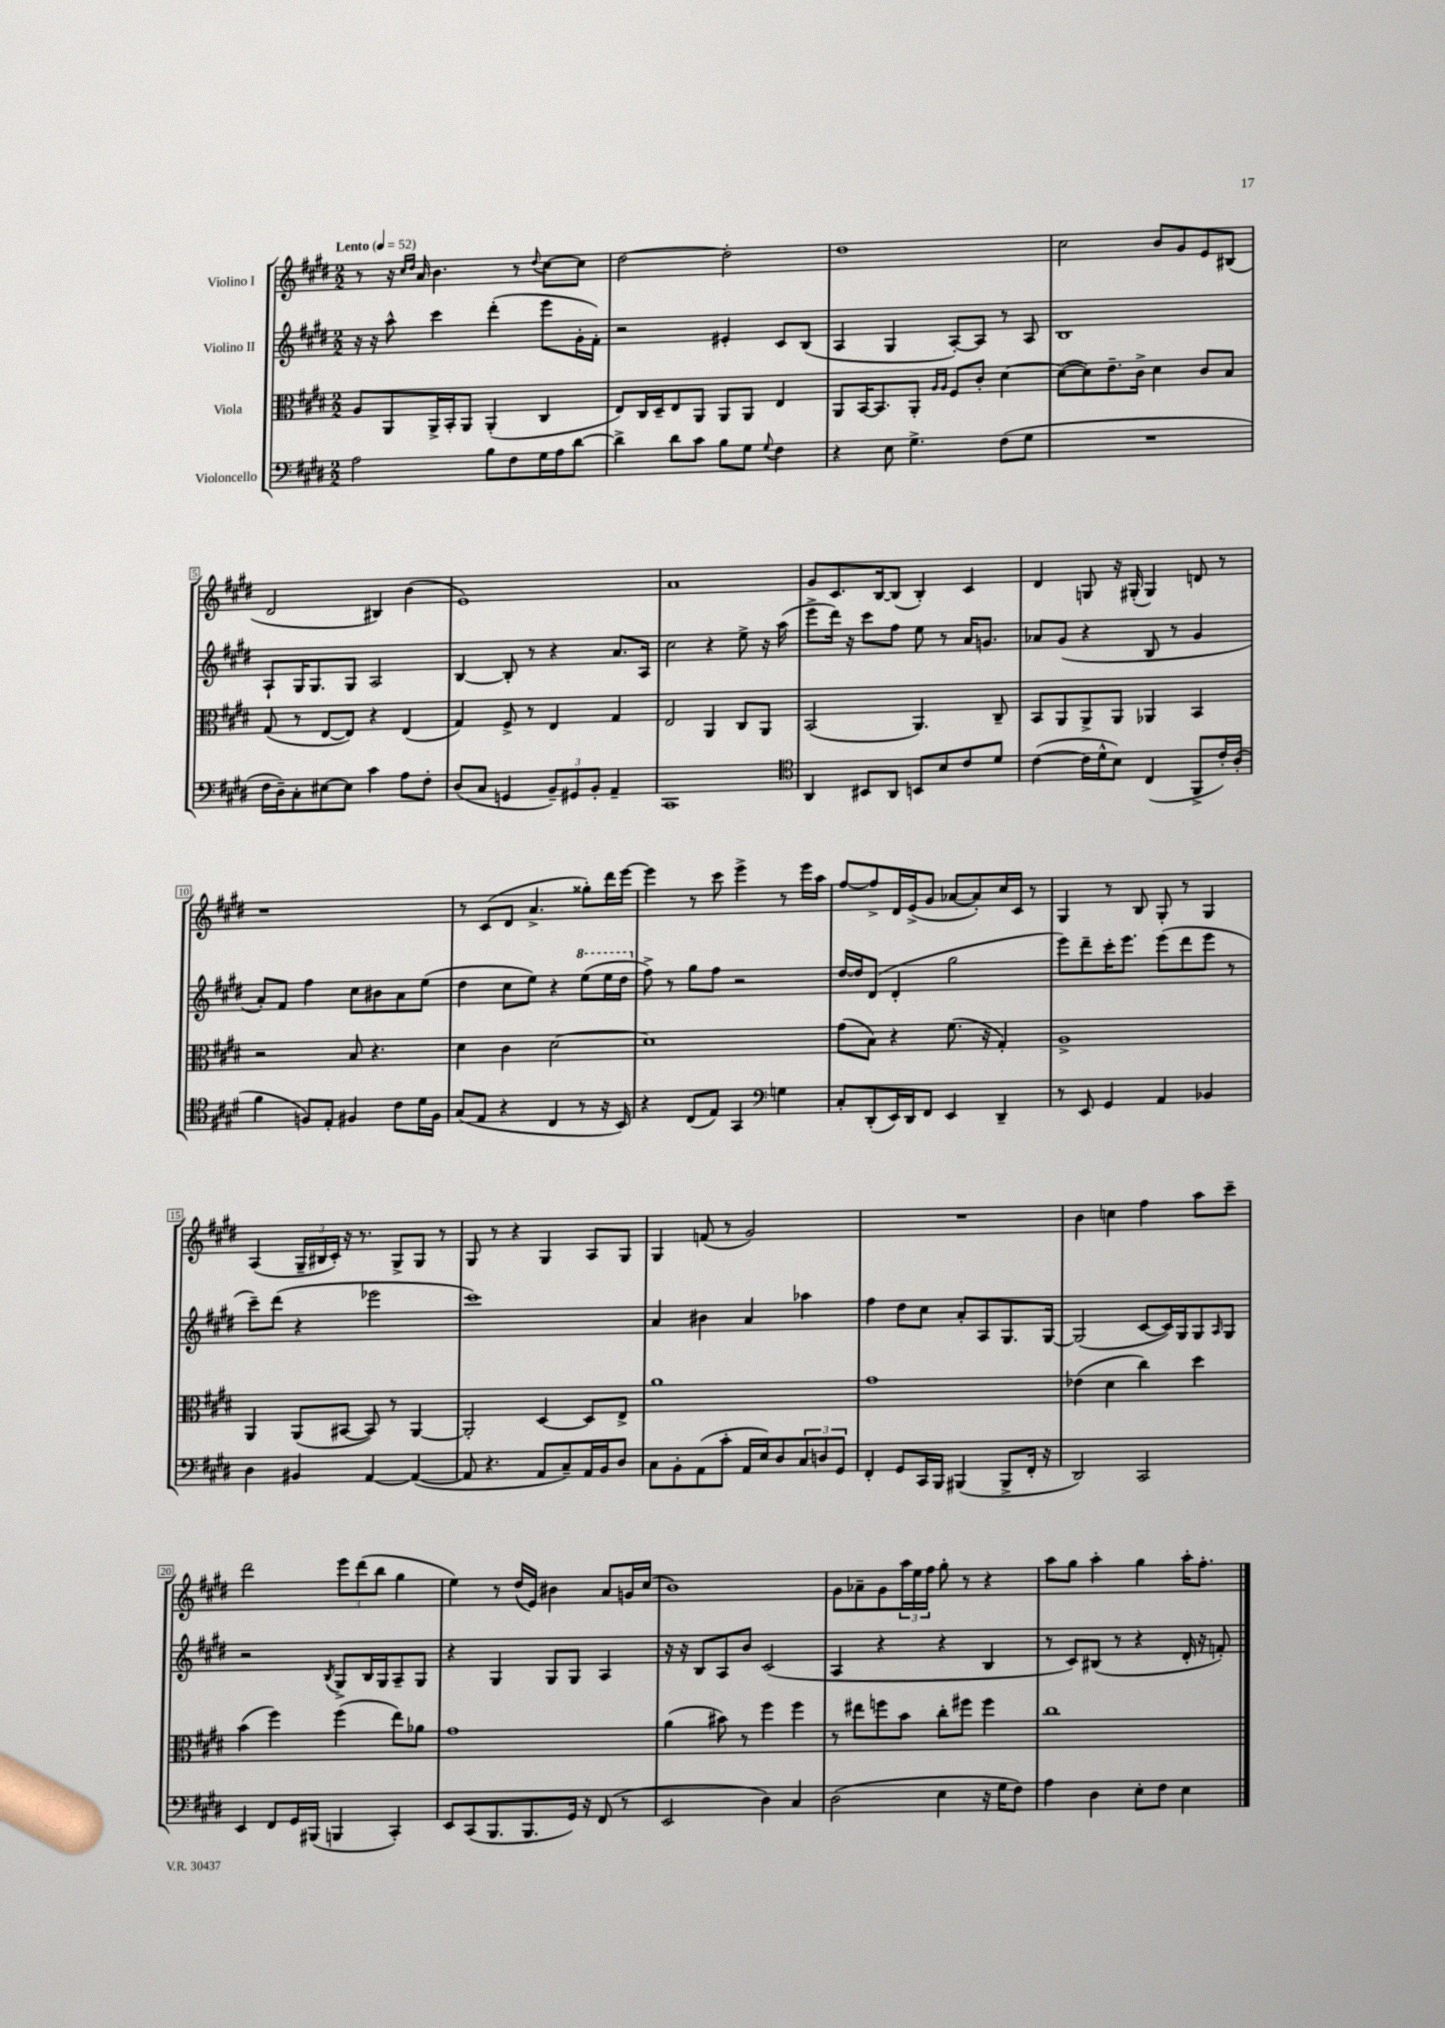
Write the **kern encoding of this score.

**kern	**kern	**kern	**kern
*staff4	*staff3	*staff2	*staff1
*clefF4	*clefC3	*clefG2	*clefG2
*k[f#c#g#d#]	*k[f#c#g#d#]	*k[f#c#g#d#]	*k[f#c#g#d#]
*M2/2	*M2/2	*M2/2	*M2/2
*MM52	*MM52	*MM52	*MM52
2A	8A	16r	8r
.	.	16r	.
.	8AA	8aa^^	16r
.	.	.	16qqcc#
.	.	.	16qqdd#
.	.	.	16a
.	16AA^	4ccc#	4.b
.	16BB'	.	.
.	8AA	.	.
8B	(4AA'	(4ddd#'	.
8F#	.	.	8r
.	.	.	8qqdd#
16G#	4C#	8eee	[8cc#
16A	.	.	.
[8d#	.	16g#'	8cc#]
.	.	16f#')	.
=	=	=	=
4d#^]	8E)	2r	[2dd#
.	16C#	.	.
.	16D#~	.	.
8d#	8E	.	.
8c#	8AA	.	.
8B	8AA	4e#'	2dd#']
8G#	8AA	.	.
8qqG#	.	.	.
4F#	4E	8c#	.
.	.	(8B	.
=	=	=	=
4r	8AA	4A	1dd#
.	[16BB	.	.
.	8.BB]	.	.
8E	.	4G#	.
4.G#^	8AA'	.	.
.	16qqA	.	.
.	16qqA	.	.
.	8F#	[8A')	.
.	8c#'	8A]	.
(8F#	[4d#	8r	.
8G#	.	8A	.
=	=	=	=
1r	(8d#_	1B	2cc#
.	8d#])	.	.
.	8.e~	.	.
.	16c#^	.	.
.	4d#	.	8b
.	.	.	8g#
.	8c#	.	8e
.	8B	.	(8B#
=	=	=	=
16F#	(8G#	8A`	2d#
16D#~)	.	.	.
8C#'	8r	16G#	.
.	.	8.G#	.
[8E#	[8E	.	.
8E#]	8E])	8G#	.
4c#	4r	2A	4B#)
8A	(4E	.	(4b
8F#'	.	.	.
=	=	=	=
(8D#	4G#)	[4B	1e)
8C#	.	.	.
4GG	8F#^	8B']	.
.	8r	8r	.
12BB~)	4E	4r	.
12GG#	.	.	.
12BB'	.	.	.
4AA~	4G#	8.a	.
.	.	16A	.
=	=	=	=
1CC#	2E	2cc#	1a
.	4AA	4r	.
.	8C#	8ee^	.
.	8AA	16r	.
.	.	(16aa	.
=	=	=	=
*clefC4	*	*	*
4AA	(2BB	8eee^	8g#
.	.	16ddd#)	8.c#
.	.	16r	.
8BB#	.	8ccc#	.
.	.	.	[16B
8AA	.	8ff#	(8B]
8BB	4.AA)	8ee	4B')
8B	.	8r	.
8c#	.	16a	4c#
.	.	8.g	.
8d#	8C#~	.	.
=	=	=	=
([4c#	8BB	8a-	4d#
.	8AA	(8g#	.
16c#]	8AA^	4r	8G
16d#^^	.	.	.
8B)	8AA	.	16r
.	.	.	(16G#'
(4C#	4AA-	8B	4G#)
.	.	8r	.
8FF#^	4BB	4g#	8d
16c#')	.	.	8r
(16A'	.	.	.
=	=	=	=
4f#	2r	8a')	1r
.	.	8f#	.
8F)	.	4ff#	.
8E'	.	.	.
4F#	8B	8cc#	.
.	4.r	8b#	.
8c#	.	8a	.
16d#	.	(8ee	.
16F#	.	.	.
=	=	=	=
(8G#	4d#	4dd#	8r
8E	.	.	(8c#
4r	4c#	8cc#	8d#
.	.	8ee)	4.a^
4C#	[2d#	4r	.
8r	.	(8eee	8gg##')
16r	.	16eee	16ddd#
16BB)	.	16ddd#	[16eee
=	=	=	=
4r	1d#]	8ff#^)	4eee]
.	.	8r	.
(8C#	.	8gg#	8r
8E)	.	8ff#	8ccc#
4GG#	.	2r	4eee^
*clefF4	*	*	*
4G	.	.	8r
.	.	.	16eee
.	.	.	16aa
=	=	=	=
8C#'	(8g#	[16dd#	[8ff#
.	.	16dd#]	.
(8DD#'	8B)	(8d#	8ff#^]
16EE)	4r	4d#'	16d#
16DD#	.	.	(16e^
8FF#	.	.	8g#
4EE	(8.f#	2gg#	[8a-
.	.	.	8a-'])
.	16r	.	.
4DD#~	4G#')	.	16cc#
.	.	.	16c#
.	.	.	8r
=	=	=	=
8r	1A^	8eee)	4G#
8EE	.	8ddd#~	.
4GG#	.	16ccc#'	8r
.	.	8.eee	.
.	.	.	8B
4AA	.	(8eee	8G#'
.	.	8ddd#	8r
4BB-	.	8eee	4G#
.	.	8r	.
=	=	=	=
4D#	4AA	8ccc#~)	(4A
.	.	(8ddd#	.
4BB#	(8AA	4r	24G#~
.	.	.	24B#
.	.	.	24c#')
.	[8BB#	.	16r
.	.	.	8.r
[4AA	8BB#])	2eee-	.
.	8r	.	8G#^
(4AA_	[4AA	.	8G#
.	.	.	8r
=	=	=	=
8AA]	2AA']	1ccc#)	8G#
4.r	.	.	8r
.	.	.	4r
8AA	[4D#	.	4G#
8C#~)	.	.	.
16AA	8D#]	.	8A
16BB	.	.	.
8D#	8E^	.	8G#
=	=	=	=
8C#	1a	4a	4G#
8BB'	.	.	.
(8AA	.	4b#	(8f
8c#'	.	.	8r
16AA	.	4a	2g#)
16E)	.	.	.
8D#	.	.	.
12C#	.	4aa-	.
12D	.	.	.
12GG#	.	.	.
=	=	=	=
4FF#'	1g#	4ff#	1r
8GG#	.	8dd#	.
16CC#	.	8cc#	.
16BBB	.	.	.
(4BBB#	.	8a'	.
.	.	8A	.
8BBB#^	.	8.G#	.
16FF#'	.	.	.
16r	.	[16G#	.
=	=	=	=
2DD#)	(4e-	(2G#]	4b
.	4d#	.	4cc
2CC#	4cc#)	[8c#	4ff#
.	.	16c#])	.
.	.	16G#	.
.	4dd#	8G#	8aa
.	.	16qqA	.
.	.	8G#	8ccc#~
=	=	=	=
4EE	(4b	2r	2ddd#
8FF#	4ff#)	.	.
16GG#	.	.	.
(16BBB#	.	.	.
.	.	8qB	.
4BBB	(4ff#	8G#^	12eee
.	.	.	(12ddd#
.	.	16B	.
.	.	.	12bb
.	.	16G#	.
4CC#')	8ee)	8A~	4gg#
.	8a-	8G#	.
=	=	=	=
8EE	1g#	4r	4ee)
(8CC#	.	.	.
8.BBB	.	4G#	8r
.	.	.	(16dd#
8.BBB	.	.	16e)
.	.	8G#	4b#
16GG#)	.	8G#	.
16r	.	.	.
(8FF#	.	4A	8a
8r	.	.	16g
.	.	.	(16cc#
=	=	=	=
2EE	(4a	16r	1b)
.	.	16r	.
.	.	8B	.
.	8b#)	8A	.
.	8r	8b	.
4D#)	4ff#	(2c#	.
4C#	4ff#	.	.
=	=	=	=
(2D#	8r	4A	8g#
.	8ee#	.	8a-~
.	8ff	4r	8g#
.	8b	.	24aa
.	.	.	24ee
.	.	.	24ff#
4E	8cc#'	4r	8gg#'
.	8ff#	.	8r
16r	4ff#	4B	4r
16G#	.	.	.
8F#)	.	.	.
=	=	=	=
4A	1cc#	8r	8aa
.	.	8c#)	8gg#
4D#	.	(8B#	4aa'
.	.	8r	.
8E'	.	4r	4gg#
8F#	.	.	.
4E	.	16d#'	16aa'
.	.	16r	8.ff#'
.	.	8f')	.
==	==	==	==
*-	*-	*-	*-
